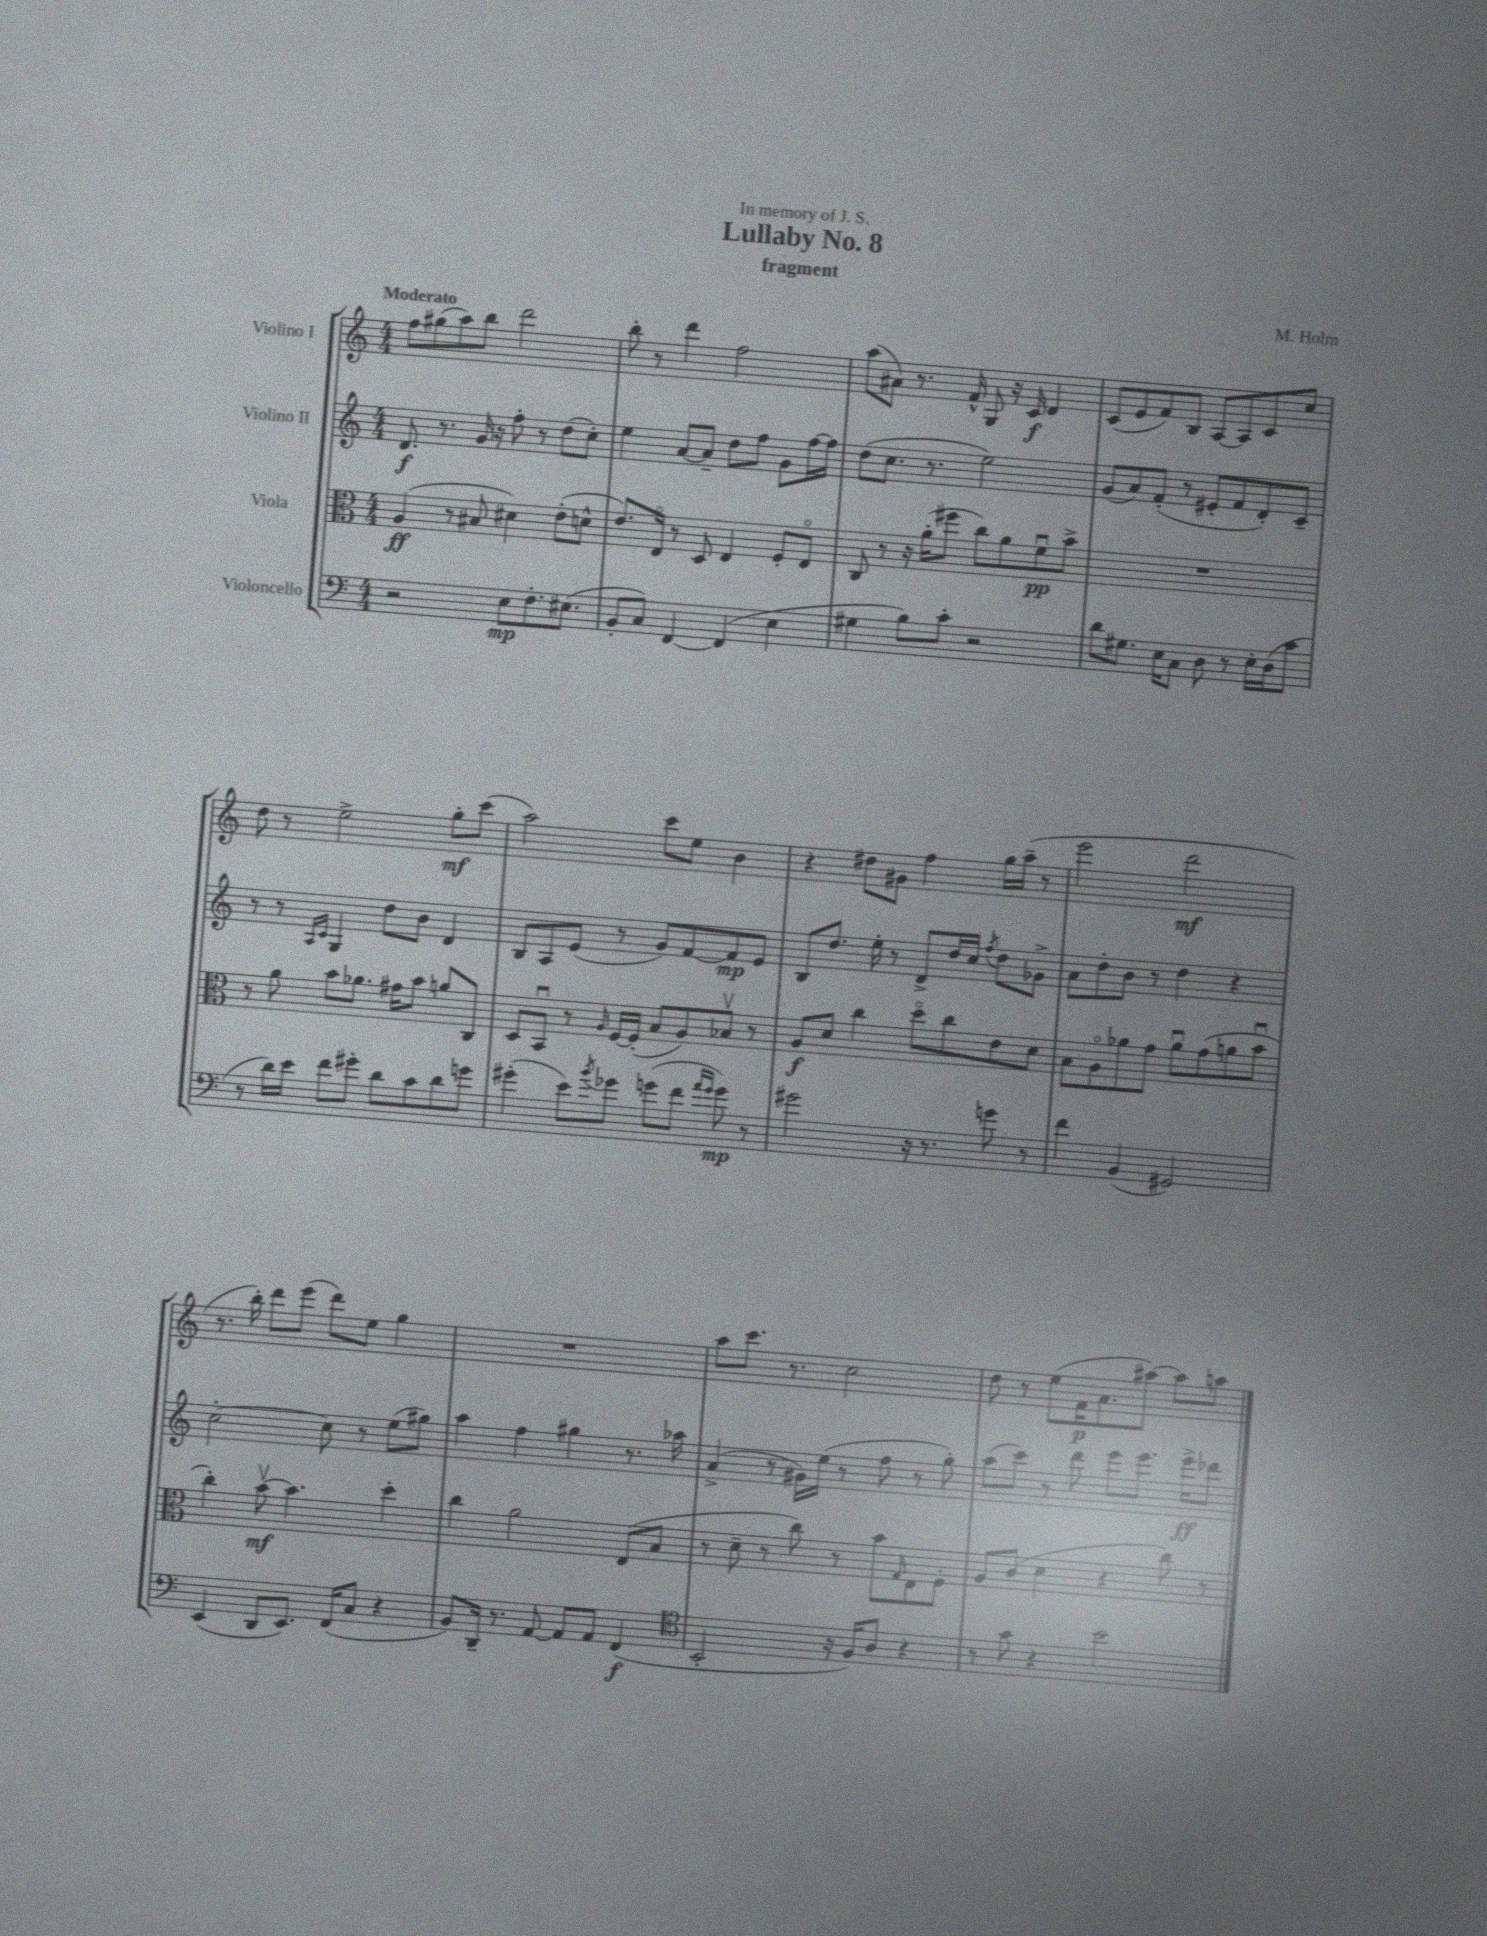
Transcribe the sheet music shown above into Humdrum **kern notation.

**kern	**kern	**kern	**kern
*staff4	*staff3	*staff2	*staff1
*clefF4	*clefC3	*clefG2	*clefG2
*k[]	*k[]	*k[]	*k[]
*M4/4	*M4/4	*M4/4	*M4/4
2r	(4A/	8.d/	8ff\L
.	.	.	(8gg#\
.	.	8.r	.
.	8r	.	8aa\)
.	8B#/	16g/	8bb\J
.	.	16r	.
8E\L	4d#\)	8ff'\	2ddd\
8.F'\	.	8r	.
.	(8e'\L	(8dd\L	.
(8.E#\J	.	.	.
.	8d^^\J	8cc'\J)	.
=	=	=	=
8BB'/L	8.e/L)	4ee\	8bb'\
8C/J)	.	.	8r
.	16Eo/Jk	.	.
[4FF/	8r	[8a/L	4ddd\
.	8D/	8a~/]J	.
(4FF/]	4E/	8dd\L	2ff\
.	.	8ff\J	.
4E\	8F'/L	8g\L	.
.	8Eo/J	[16ff\L	.
.	.	16ff\]JJ	.
=	=	=	=
4G#\	8C/	(8dd\L	(8aa\L
.	8r	8.cc\J	8a#\J)
8B\L)	16r	.	8.r
.	(16a'\LK	8.r	.
8c'\J	8ff#\J	.	.
.	.	.	16f^^/
2r	8cc\L)	2ee\)	8G/
.	8a\	.	16r
.	.	.	16c/
.	8fu\	.	4d/
.	8b^\J	.	.
=	=	=	=
8d\L	1r	(8g/L	(8c/L
8.G#\J	.	8a/)	8e/
.	.	(8f'/J	8f/)
16E\LK	.	.	.
8C\J	.	8r	8B/J
8D\	.	8e#'/L	[8A/L
8r	.	8f/	8A/]
16E'\LL	.	8d'/)	8c/
(16D\J	.	.	.
8c\J	.	8c~/J	8cc/J
=	=	=	=
8r	8r	8r	8dd\
16d\LL)	8a\	8r	8r
16e\JJ	.	.	.
.	.	16qqA/LL	.
.	.	16qqc/JJ	.
8f\L	8b\L	4G/	2ee^\
8g#'\J	8.a-\J	.	.
8d\L	.	8dd\L	.
.	16g#\LK	.	.
8c\	8b\J	8b\J	.
8d\	8a/L	4d/	8gg'\L
8g\J	8C/J	.	(8ccc\J
=	=	=	=
(4g#'\	8D/L	8B/L	2aa\)
.	8BBu/J	8A/	.
8e\L)	8r	(8e/J	.
8qb/	16qqA/	.	.
8g-\J	[16F/LL	8r	.
.	(16F'/]JJ	.	.
(8g\L	8B/L	8g/L)	8ccc\L
8f\J	8A/)	[8f/	8ee\J
16qqa/LL	.	.	.
16qqg/JJ	.	.	.
8g\)	8B-v/J	8f/]	4b\
8r	8r	8e/J	.
=	=	=	=
2g#\	8A/L	8B/L	4r
.	8d/J	8.dd/J	.
.	4cc\	.	8dd#\L
.	.	16ee'\	.
.	.	8r	8g#\J
16r	8ddo\L	8d^/L	4ff\
8.r	.	.	.
.	8cc\	16dd/L	.
.	.	16cc/JJ	.
.	.	8qff/	.
8g\	8e\	8dd\L	16gg\LL
.	.	.	(16aa~\JJ
8r	8d\J	8g-^\J	8r
=	=	=	=
4f\	8B\L	8a\L	2eee\
.	8Ao\	8dd'\	.
(4BB/	8a-\	8b\J	.
.	8g\J	8r	.
2GG#/)	8a-u\L	4dd\	2ddd\
.	(8g\	.	.
.	8a\	4r	.
.	8bu\J	.	.
=	=	=	=
(4EE/	4cc'\)	[2cc'\	8.r
.	.	.	16bb'\)
8DD/L	[8bv\	.	8ddd\L
8.EE/J)	4.b\]	.	(8eee\J
.	.	8cc\]	8ddd\L)
(16FF/LK	.	.	.
8C/J	.	8r	8ee\J
4r	4dd'\	(8ee\L	4gg\
.	.	8gg#\J)	.
=	=	=	=
8BB/L)	4cc\	4aa\	1r
16DD~/Jk	.	.	.
8.r	.	.	.
.	2a\	4ff\	.
[8AA/	.	.	.
8AA/]L	.	4gg#\	.
8AA/J	.	.	.
(4FF/	(8E/L	8.r	.
.	8B/J	.	.
.	.	16aa-\	.
=	=	=	=
*clefC4	*	*	*
2BB'/	8r	(4a^/	8aa\L
.	8d~\	.	8.ccc\J
.	8r	8r	.
.	.	.	8.r
.	8cc\)	16g#\LL)	.
.	.	(16ee\JJ	.
16r	8r	8r	2cc\
16F/LK)	.	.	.
8A/J	8b\L	8ff\	.
.	16qqG/	.	.
4r	8E\	8r	.
.	8F'\J	8gg'\)	.
=	=	=	=
8r	8A/L	(8aa\L	8dd\
8g\	(8c/J	8ccc\J)	8r
4r	4d\	8r	(8ee\L
.	.	8ddd\	16f\K
.	.	.	8.a\
2b\	4r	8eee\L	.
.	.	8.eee\J	[8aa#\J)
.	8cc\)	.	8aa#\]L
.	.	16eee^\LK	.
.	8r	8ddd-\J	8aa\J
==	==	==	==
*-	*-	*-	*-
